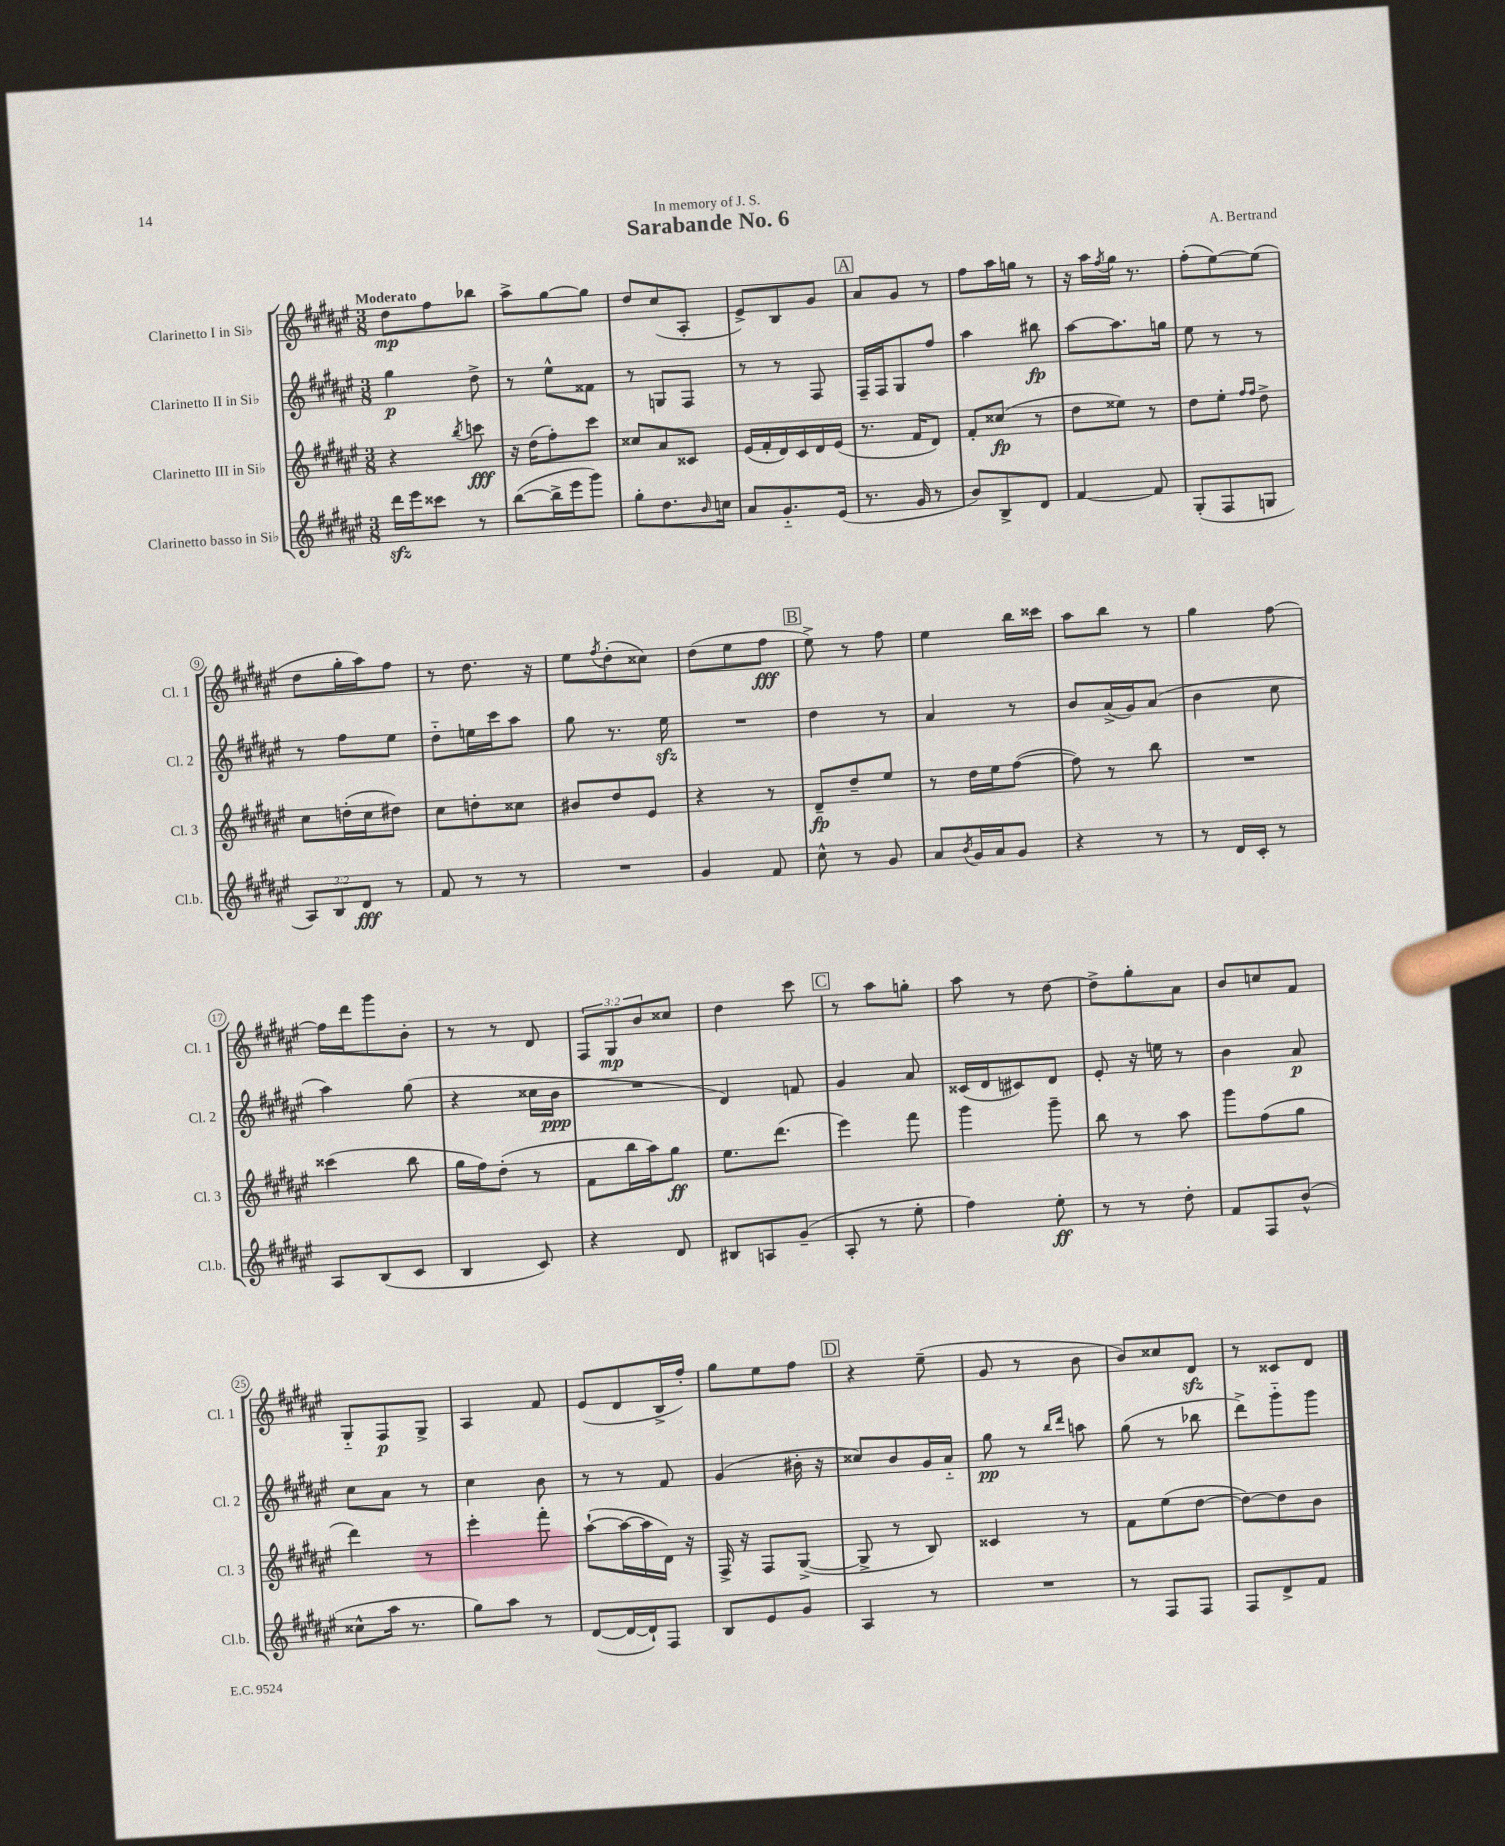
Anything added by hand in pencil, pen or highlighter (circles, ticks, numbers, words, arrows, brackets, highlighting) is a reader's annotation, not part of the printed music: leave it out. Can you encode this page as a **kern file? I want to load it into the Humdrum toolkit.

**kern	**kern	**kern	**kern
*staff4	*staff3	*staff2	*staff1
*clefG2	*clefG2	*clefG2	*clefG2
*k[f#c#g#d#a#e#]	*k[f#c#g#d#a#e#]	*k[f#c#g#d#a#e#]	*k[f#c#g#d#a#e#]
*M3/8	*M3/8	*M3/8	*M3/8
16ddd#	4r	4gg#	8dd#
16eee#	.	.	.
8ccc##	.	.	8ff#
.	8qbb	.	.
8r	8ccc	8dd#^	8bb-
=	=	=	=
([8bb	16r	8r	8aa#^
.	(16dd#	.	.
16bb^]	8ff#')	8ee#^^	[8gg#
16eee#	.	.	.
8ggg#)	8ccc#	8f##	8gg#]
=	=	=	=
8gg#'	8cc##	8r	8dd#
8.dd#	8a#	8G	(8cc#
.	8c##	8F#	8A#'
16qqb	.	.	.
16cc	.	.	.
=	=	=	=
8a#	(16e#	8r	8e#^)
.	16f#'	.	.
8.g#'~	16d#)	8r	8B
.	16c#	.	.
.	16d#	8F#	8g#
(16e#	(16e#	.	.
=	=	=	=
8.r	8.r	16F#~	8a#
.	.	16F#	.
.	.	8G#	8g#
16g#	16f#	.	.
8r	8d#)	8ff#	8r
=	=	=	=
8b)	8f#'	4aa#	8ff#
8B^	(8cc##	.	16aa#
.	.	.	16gg
8d#	8r	8bb#	8r
=	=	=	=
[4f#	8dd#	[8aa#	16r
.	.	.	16aa#
.	.	.	8qff#
.	8ee##)	8.aa#]	16gg#
.	.	.	8.r
8f#]	8r	.	.
.	.	16gg	.
=	=	=	=
(8G#'	8dd#	8ee#	(8ff#'
8F#	8ee#'	8r	[8ee#)
.	16qqff#	.	.
.	16qqff#	.	.
8G	8dd#^	8r	(8ee#]
=	=	=	=
12A#)	8cc#	8r	8dd#
12B	.	.	.
.	(16dd'	8ff#	16gg#'
12d#	.	.	.
.	16cc#	.	16aa#)
8r	8dd#)	8ee#	8ff#
=	=	=	=
8f#	8cc#	8dd#'~	8r
8r	8dd'	16ee	8.dd#
.	.	16ccc#	.
8r	8cc##	8aa#	.
.	.	.	16r
=	=	=	=
4.r	8b#	8gg#	8ee#
.	.	.	8qff#
.	8dd#	8.r	(8dd#'
.	8e#	.	8cc##)
.	.	16ee#	.
=	=	=	=
4g#	4r	4.r	(8dd#
.	.	.	8ee#
8f#	8r	.	8ff#
=	=	=	=
8cc#^^	8d#~	4dd#	8ee#^)
8r	8dd#~	.	8r
8g#	8ee#	8r	8ff#
=	=	=	=
8a#	8r	4a#	4ee#
8qb	.	.	.
16g#	16dd#	.	.
16a#	16ee#	.	.
8g#	([8ff#	8r	16bb
.	.	.	16ccc##
=	=	=	=
4r	8ff#])	8b	8aa#
.	8r	(16a#^	8bb
.	.	16g#)	.
8r	8bb	(8a#	8r
=	=	=	=
8r	4.r	4b	4gg#
16d#	.	.	.
16c#'	.	.	.
8r	.	8cc#	[8ff#
=	=	=	=
8A#	(4ccc##	4aa#)	16ff#]
.	.	.	16ddd#
(8B	.	.	8ggg#
8c#	8bb	(8gg#	8b'
=	=	=	=
4B	16gg#	4r	8r
.	16ff#)	.	.
.	(8dd#'	.	8r
8c#)	8r	16cc##	8d#
.	.	16b	.
=	=	=	=
4r	8f#	4.r	12F#
.	.	.	12G#
.	16bb	.	.
.	.	.	12b
.	16aa#)	.	.
8d#	8gg#	.	8cc##
=	=	=	=
8B#	8.ee#	4d#)	4dd#
8A	.	.	.
.	(8.ddd#	.	.
(8g#~	.	8f	8ccc#
=	=	=	=
8A#'	4eee#)	4g#	8r
8r	.	.	8aa#
8ee#'	8fff#	8a#	8gg'
=	=	=	=
4ff#)	4ggg#	(16c##	8aa#
.	.	16d#	.
.	.	8c#)	8r
8ee#'	8ggg#~	8d#	[8dd#
=	=	=	=
8r	8bb	8e#'	8dd#^]
8r	8r	16r	8gg#'
.	.	16ee	.
8dd#'	8aa#	8r	8a#
=	=	=	=
8f#	8ggg#	4b	8b
8F#	(8ff#	.	8cc
(8b^^	8gg#	8a#	8f#
=	=	=	=
8cc##^^	4ddd#)	8cc#	8G#'~
16aa#	.	8a#	8F#
8.r	.	.	.
.	8r	8r	8G#^
=	=	=	=
8gg#)	4eee#'	4cc#	4A#
8aa#	.	.	.
8r	8fff#'	8b	8f#
=	=	=	=
([8d#	([8aa#`	8r	(8e#
16d#_	16aa#_	8r	8d#
16d#`])	16aa#]	.	.
8F#	16d#)	8f#	16B^
.	16r	.	16ff#')
=	=	=	=
8B	16F#^	(4g#	8gg#
.	16r	.	.
8e#	8F#	.	8ee#
8g#	([8G#^	16b#'	8ff#
.	.	16r	.
=	=	=	=
4A#	8G#^]	8cc##)	4r
.	8r	8b	.
8r	8B)	16g#	(8ee#~
.	.	16a#'~	.
=	=	=	=
4.r	4c##	8gg#	8g#
.	.	8r	8r
.	.	16qqbb	.
.	.	16qqddd#	.
.	8r	8aa	8b
=	=	=	=
8r	8f#	(8gg#	8b)
8F#	(8ee#	8r	8cc##
8F#	[8dd#	8bb-	8d#
=	=	=	=
8F#	8dd#_)	8ddd#^)	8r
8d#^	8dd#]	8ggg#'~	8c##
8f#	8b	8ggg#	8d#
==	==	==	==
*-	*-	*-	*-
